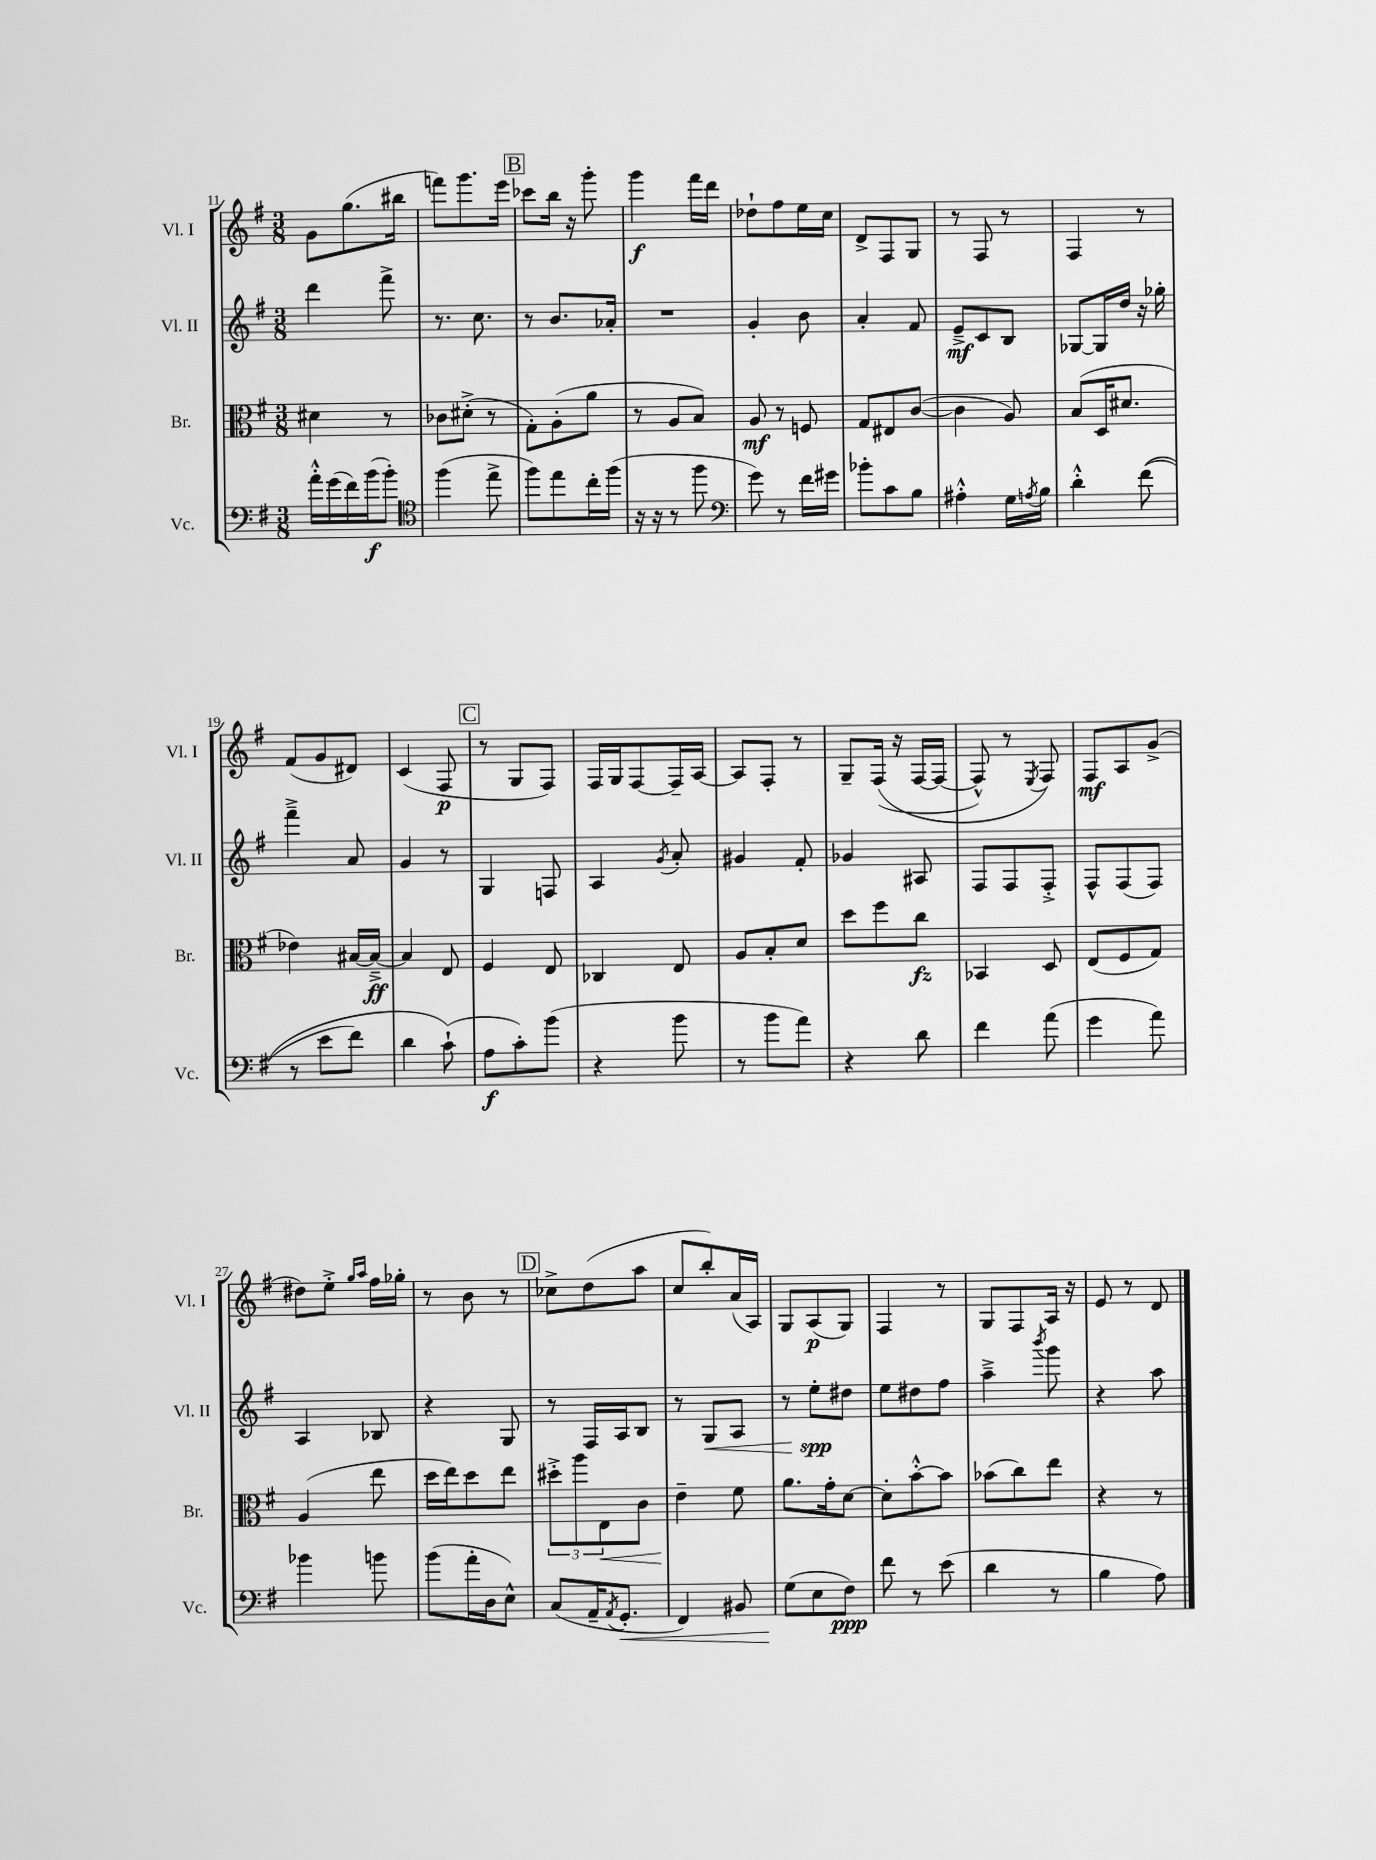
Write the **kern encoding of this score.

**kern	**kern	**kern	**kern
*staff4	*staff3	*staff2	*staff1
*clefF4	*clefC3	*clefG2	*clefG2
*k[f#]	*k[f#]	*k[f#]	*k[f#]
*M3/8	*M3/8	*M3/8	*M3/8
16a'^^	4d#	4ddd	8g
(16g	.	.	.
16f#)	.	.	(8.gg
(16b	.	.	.
8b')	8r	8fff#^	.
.	.	.	16bb#
=	=	=	=
*clefC4	*	*	*
(4ff#	8c-	8.r	8fff)
.	(8d#'^	.	8.ggg
.	.	8.cc	.
8ee^	8r	.	.
.	.	.	16eee
=	=	=	=
8ff#)	8G')	8r	8ccc-
8ee	(8A'	8.b	16bb
.	.	.	16r
16cc'	8a	.	8ggg'
(16ff#	.	16a-'	.
=	=	=	=
16r	8r	4.r	4ggg
16r	.	.	.
8r	8A	.	.
8ff#	8B)	.	16fff#
.	.	.	16ddd
=	=	=	=
*clefF4	*	*	*
8g)	8A	4g'	8dd-`
8r	8r	.	8ff#
16f#	8F	8b	16ee
16g#	.	.	16cc
=	=	=	=
8b-'	8G	4a'	8d^
8c	8E#	.	8F#
8B	([8c	8f#	8G
=	=	=	=
4A#'^^	4c]	8e~^	8r
.	.	8c	8F#
16G	8A)	8B	8r
8qA	.	.	.
16B	.	.	.
=	=	=	=
4d'^^	(8B	[8G-	4F#
.	16D	16G-]	.
.	8.d#	16dd	.
&((8f#	.	16r	8r
.	.	16gg-'	.
=	=	=	=
8r	4e-)	4fff#~^	(8f#
8e	.	.	8g
8f#)	[16B#	8a	8d#)
.	16B#~^_	.	.
=	=	=	=
4d	4B#]	4g	(4c
(8c`&)	8E	8r	8F#
=	=	=	=
8A	4F#	4G	8r
8c')	.	.	8G
(8b	8E	8F	8F#)
=	=	=	=
4r	4C-	4A	16F#
.	.	.	16G
.	.	.	[8F#
.	.	8qg	.
8b	8E	8a'	16F#~]
.	.	.	[16A
=	=	=	=
8r	8A	4g#	8A]
8b	8B'	.	8F#'
8a)	8d	8f#'	8r
=	=	=	=
4r	8dd	4g-	8G~
.	8ff#	.	&((16F#
.	.	.	16r
8d	8cc	8A#	[16F#
.	.	.	16F#_
=	=	=	=
4f#	4BB-	8F#	8F#^^])
.	.	8F#	8r
.	.	.	8qE
(8a	8D	8F#'^	8F#&)
=	=	=	=
4g	(8E	8F#^^	8F#
.	8F#	(8F#	8A
8a)	8G)	8F#)	(8g^
=	=	=	=
4b-	(4A	4A	8dd#)
.	.	.	8ee'^
.	.	.	16qqgg
.	.	.	16qqaa
8b	8ee	8B-	16ff#
.	.	.	16gg-'
=	=	=	=
(8b	16dd	4r	8r
.	16ee)	.	.
16a'	8dd	.	8b
16D	.	.	.
8E^^)	8ee	8G	8r
=	=	=	=
(8C	12dd#'^	8r	8cc-^
.	12aa	.	.
16AA~	.	16F#	(8dd
.	12E	.	.
8qAA	.	.	.
8.GG'	.	16A	.
.	8c	8B	8aa
=	=	=	=
4FF#)	4e~	8r	8cc
.	.	8G	8bb')
8BB#	8f#	8A	(16a
.	.	.	16A)
=	=	=	=
(8G	8.a	8r	8G
8E	.	8ee'	(8A
.	16g'	.	.
8F#)	[8d	8dd#	8G)
=	=	=	=
8f#	8d']	8ee	4F#
8r	[8b'^^	8dd#	.
(8e	8b]	8ff#	8r
=	=	=	=
4d	(8b-	4aa~^	8G
.	8cc)	.	8F#
.	.	8qbbb	.
8r	8ee	8ggg	16A
.	.	.	16r
=	=	=	=
4B	4r	4r	8e
.	.	.	8r
8A)	8r	8aa	8d
==	==	==	==
*-	*-	*-	*-
